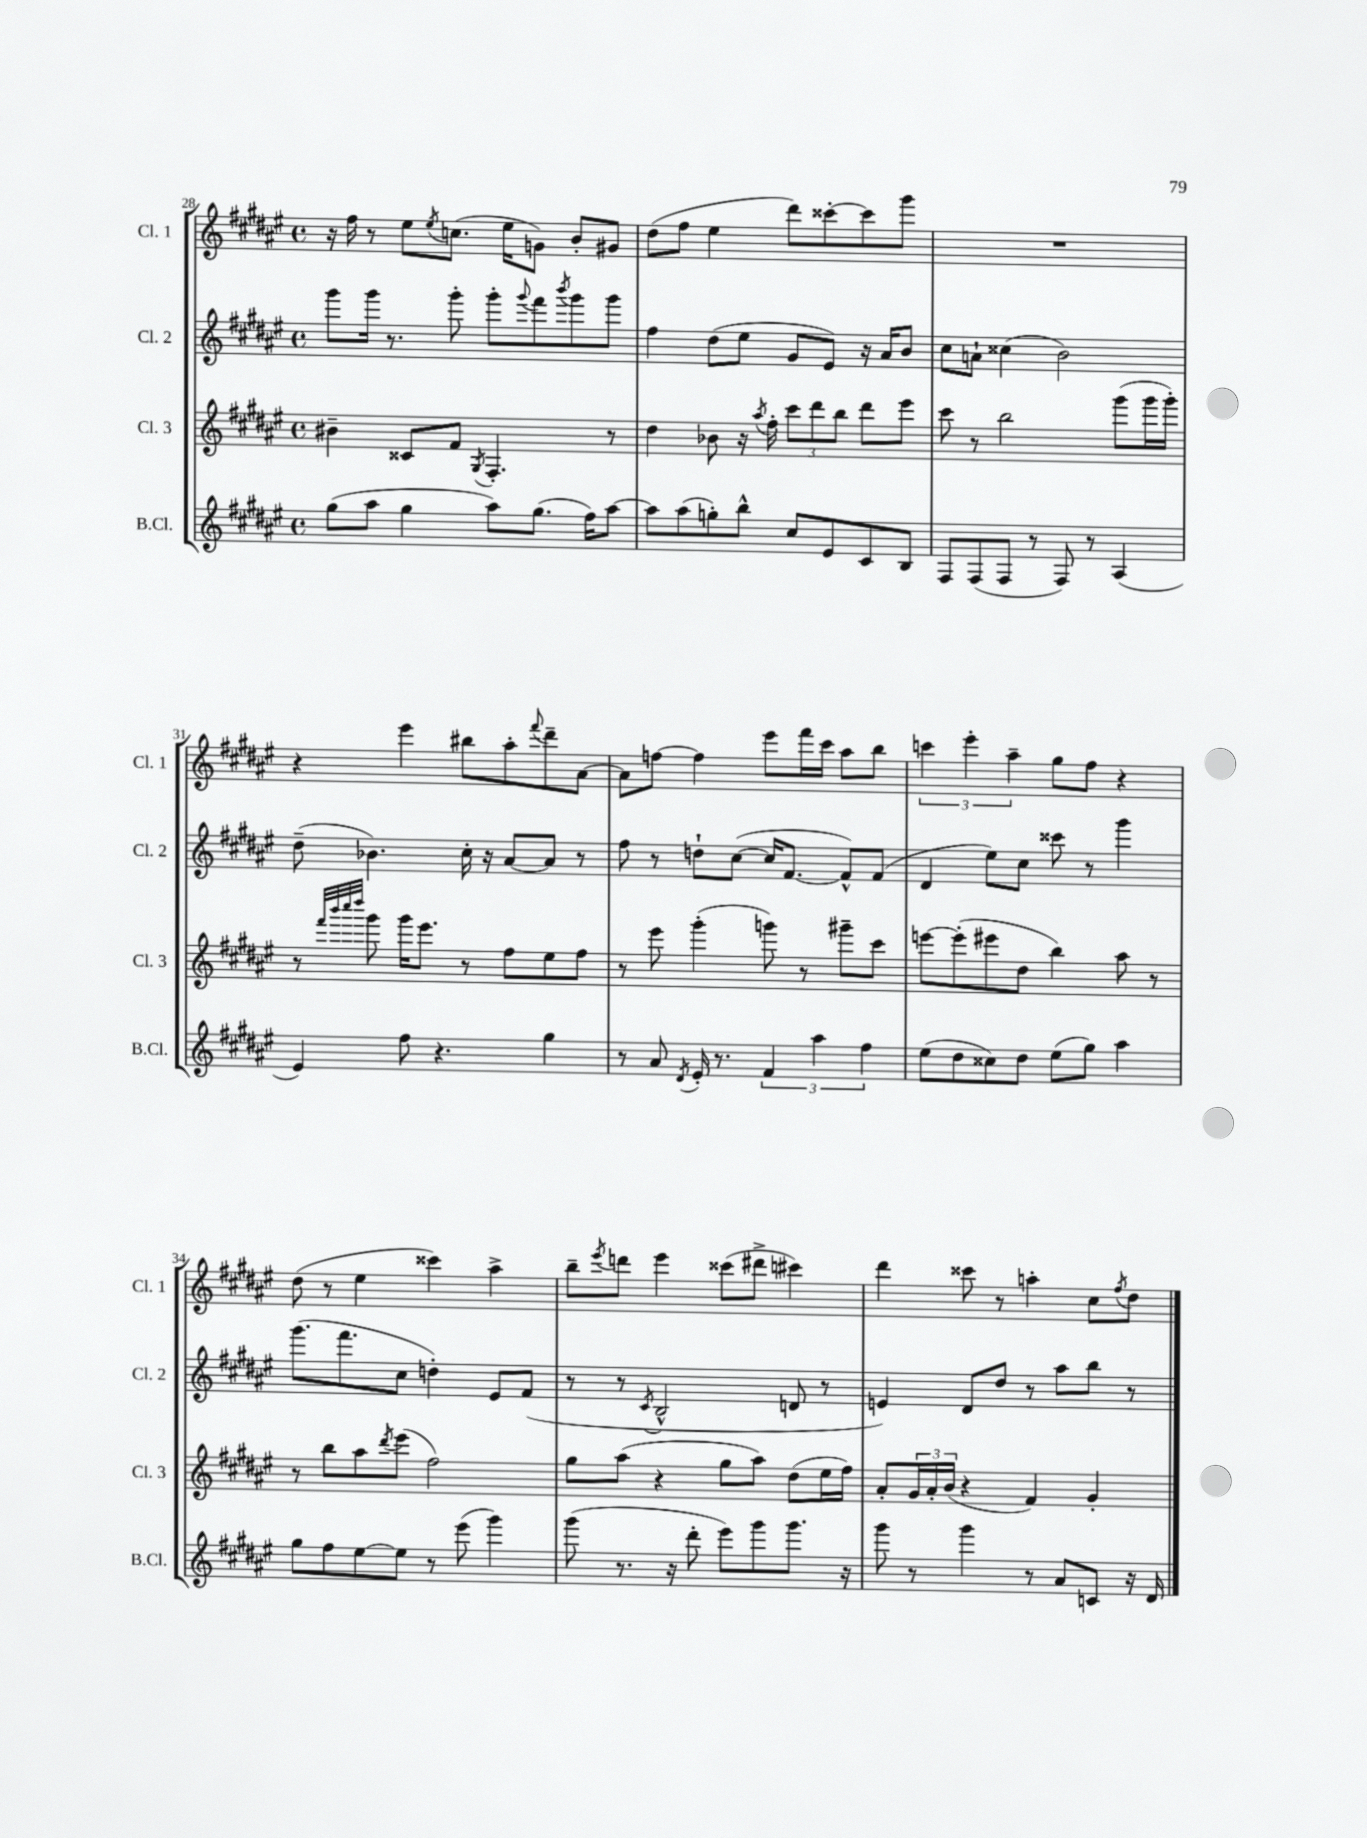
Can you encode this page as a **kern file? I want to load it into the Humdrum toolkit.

**kern	**kern	**kern	**kern
*part4	*part3	*part2	*part1
*staff4	*staff3	*staff2	*staff1
*I"B.Cl.	*I"Cl. 3	*I"Cl. 2	*I"Cl. 1
*I'B.Cl.	*I'Cl. 3	*I'Cl. 2	*I'Cl. 1
*clefG2	*clefG2	*clefG2	*clefG2
*k[f#c#g#d#a#e#]	*k[f#c#g#d#a#e#]	*k[f#c#g#d#a#e#]	*k[f#c#g#d#a#e#]
*M4/4	*M4/4	*M4/4	*M4/4
*met(c)	*met(c)	*met(c)	*met(c)
=28	=28	=28	=28
(8gg#\L	4b#X~\	8ggg#\L	16r
.	.	.	16ff#\
8aa#\J	.	16ggg#\Jk	8r
.	.	8.r	.
4gg#\	8c##X/L	.	8ee#\L
.	.	.	8qee#/
.	8f#/J	8ggg#'\	(8.ccn\J
.	8qG#/	.	.
8aa#\L)	4.F#'/	8ggg#'\L	.
.	.	.	16ee#\KL
.	.	8qqggg#/	.
(8.gg#\J	.	8fff#\	8gn\J)
.	.	8qbbb/	.
.	.	8ggg#\	8b'/L
16ff#\KL)	.	.	.
[8aa#\J	8r	8ggg#\J	8g#X/J
=29	=29	=29	=29
8aa#\L]	4dd#\	4ff#\	(8dd#\L
(8aa#\	.	.	8ff#\J
8ggn'\)	8b-X\	(8dd#\L	4ee#\
8bb^^\J	16r	8ee#\J	.
.	8qaa#/	.	.
.	16ff#'\	.	.
8cc#/L	12ccc#\L	8g#/L	8ddd#\L)
.	12ddd#\	.	.
8e#/	.	8e#/J)	[8ccc##X'\
.	12bb\J	.	.
8c#/	8ddd#\L	16r	8ccc##\]
.	.	16a#/KL	.
8B/J	8eee#\J	8b/J	8ggg#\J
=30	=30	=30	=30
8F#/L	8ccc#\	8cc#\L	1r
(8F#/	8r	8an`\J	.
8F#/J	2bb\	(4cc##X\	.
8r	.	.	.
8F#/)	.	2b\)	.
8r	.	.	.
(4A#/	(8ggg#\L	.	.
.	16ggg#\L	.	.
.	16ggg#'\JJ)	.	.
!!LO:LB:g=z
=31	=31	=31	=31
4e#/)	8r	(8dd#~\	4r
.	32qqfff#/LLL	.	.
.	32qqbbb/	.	.
.	32qqcccc#/	.	.
.	32qqdddd#/JJJ	.	.
.	8ggg#\	4.b-X\)	.
8ff#\	16ggg#\KL	.	4eee#\
.	8.eee#\J	.	.
4.r	.	.	.
.	8r	16cc#'\	8bb#X\L
.	.	16r	.
.	8ff#\L	[8a#/L	8aa#'\
.	.	.	8qqfff#/
4gg#\	8ee#\	8a#/J]	8ddd#~\
.	8ff#\J	8r	[8a#\J
=32	=32	=32	=32
8r	8r	8ff#\	8a#\L]
8a#/	8eee#\	8r	[8ffn\J
8qd#/	.	.	.
16e#'/	(4ggg#'\	8ddn`\L	4ff\]
8.r	.	.	.
.	.	([8cc#\J	.
6f#/	8gggn\)	16cc#/KL]	8eee#\L
.	.	[8.f#/J	.
.	8r	.	16fff#\L
6aa#\	.	.	.
.	.	.	16ccc#\JJ
.	8ggg#X~\L	8f#^^/L])	8aa#\L
6ff#\	.	.	.
.	8ccc#\J	(8f#/J	8bb\J
=33	=33	=33	=33
(8ee#\L	[8eeen\L	4d#/	6cccn\
8dd#\	(8eee'\]	.	.
.	.	.	6eee#'\
8cc##X\)	8eee#X\	8ee#\L)	.
.	.	.	6aa#~\
8dd#\J	8dd#\J	8cc#\J	.
(8ee#\L	4bb\)	8ccc##X\	8gg#\L
8gg#\J)	.	8r	8ff#\J
4aa#\	8aa#\	4ggg#\	4r
.	8r	.	.
!!LO:LB:g=z
=34	=34	=34	=34
8gg#\L	8r	(8.ggg#\L	(8dd#\
8ff#\	8bb\L	.	8r
.	.	8.fff#\	.
[8ee#\	8aa#\	.	4ee#\
.	8qddd#/	.	.
8ee#\J]	(8eee#\J	8cc#\J	.
8r	2ff#\)	4ddn'\)	4ccc##X\)
(8eee#\	.	.	.
4ggg#\)	.	8e#/L	4aa#^\
.	.	(8f#/J	.
=35	=35	=35	=35
(8ggg#\	8gg#\L	8r	8bb~\L
.	.	.	8qeee#/
8.r	(8aa#\J	8r	8dddn\J
.	.	8qc#/	.
.	4r	2B^^/	4eee#\
16r	.	.	.
8ddd#'\	.	.	.
8eee#\L)	8gg#\L	.	(8ccc##X\L
8ggg#\	8aa#\J)	.	8ddd#X^\J
8.ggg#\J	(8dd#\L	8dn/	4ccc#X\)
.	16ee#\L	8r	.
16r	16ff#\JJ)	.	.
=36	=36	=36	=36
8ggg#\	8a#'/L	4en/)	4ddd#\
8r	24g#/L	.	.
.	24a#'/	.	.
.	(24b/JJ	.	.
4ggg#\	4r	8d#/L	8ccc##X\
.	.	8dd#/J	8r
8r	4f#/)	8r	4aan'\
8a#/L	.	8aa#\L	.
8cn/J	4g#'/	8bb\J	8cc#\L
.	.	.	8qff#/
16r	.	8r	8dd#\J
16d#/	.	.	.
==	==	==	==
*-	*-	*-	*-
